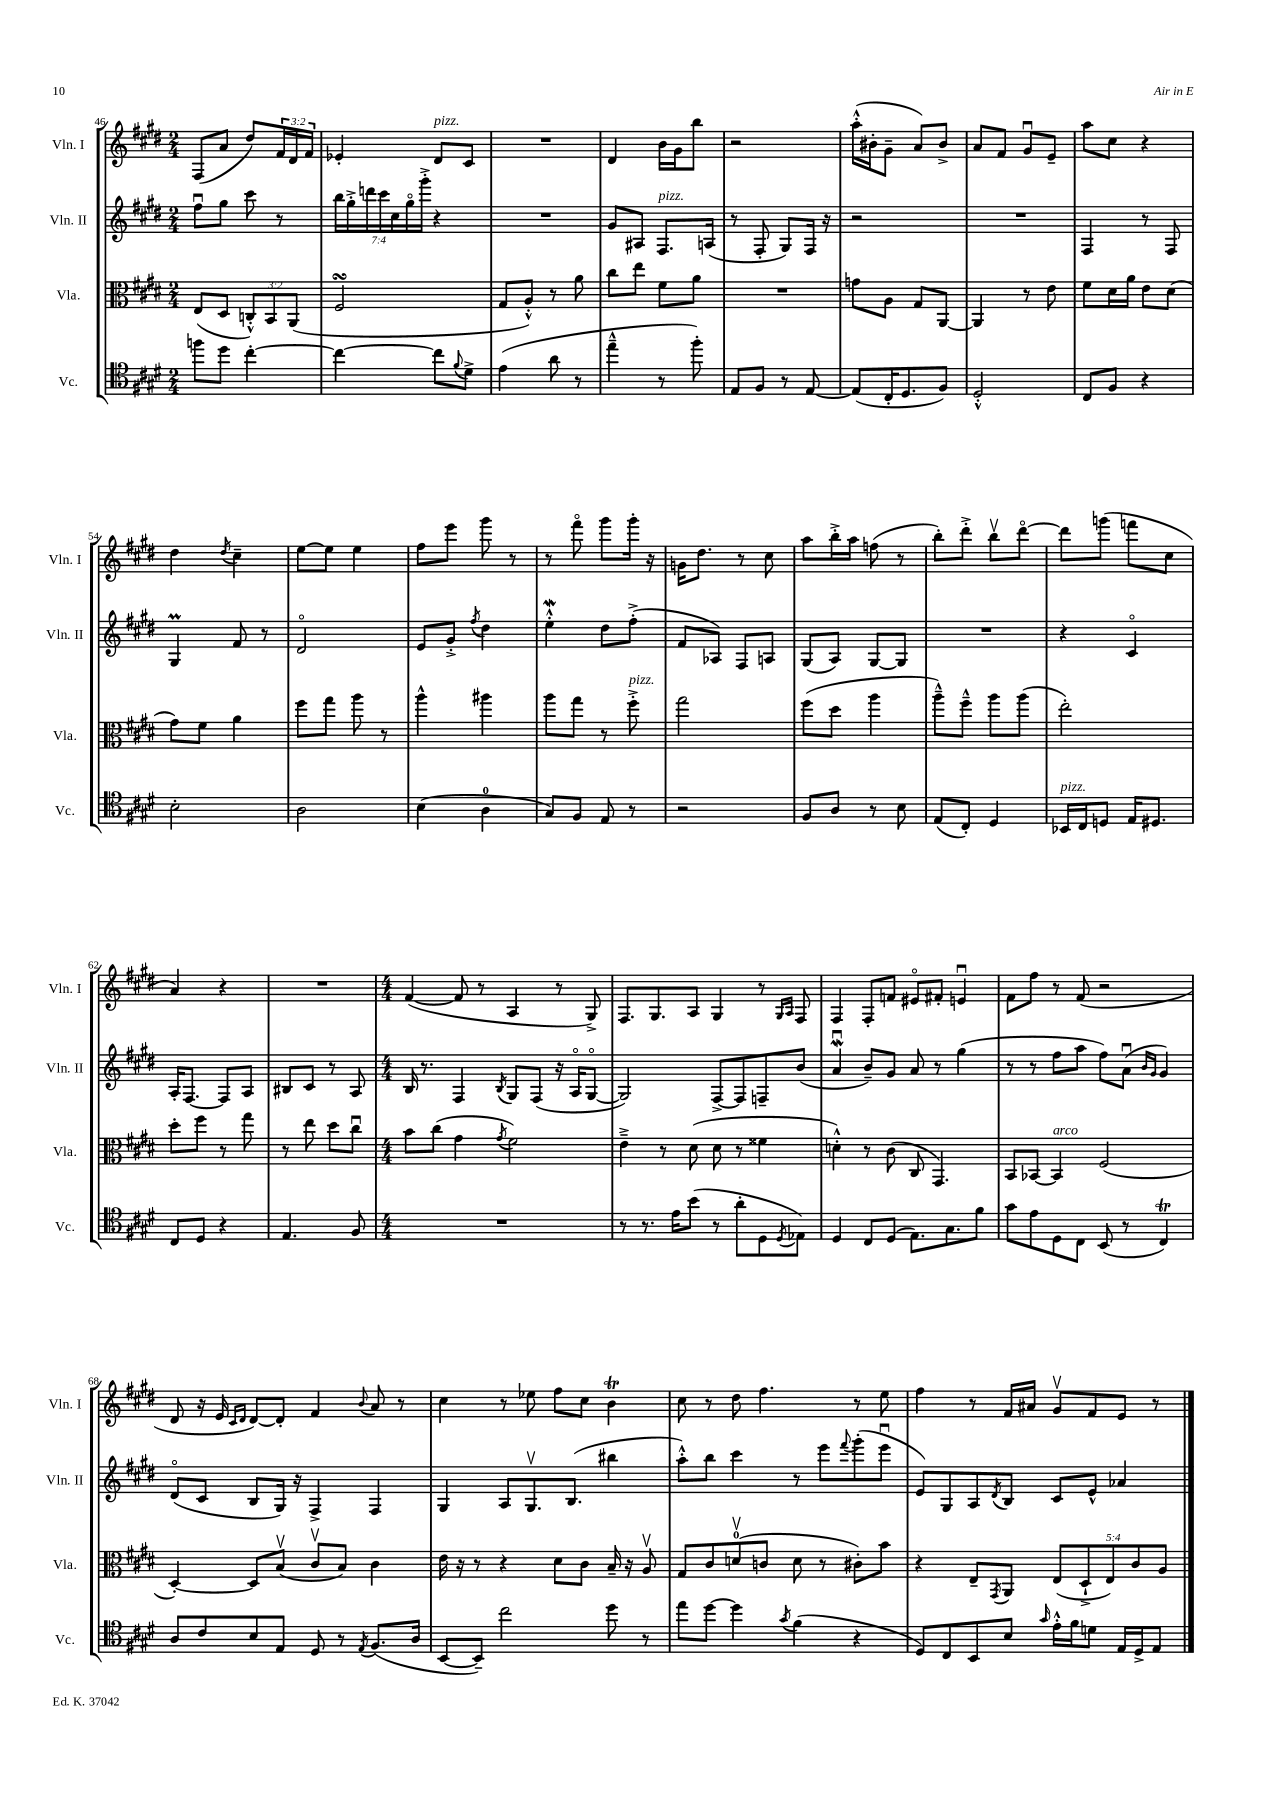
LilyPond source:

<<
\new StaffGroup <<
\new Staff = "s0" \with { instrumentName = "Vln. I" shortInstrumentName = "Vln. I" } {
    \clef treble \key e \major \numericTimeSignature \time 2/4 \override Staff.TupletNumber.text = #tuplet-number::calc-fraction-text
    fis8( a'8 dis''8) \tuplet 3/2 { fis'16 dis'16 fis'16 } |
    ees'4-. dis'8^\markup { \italic "pizz." } cis'8 |
    R2 |
    dis'4 b'16 gis'16 b''8 |
    r2 |
    a''16-.-^( bis'16-. gis'8-- a'8) bis'8-> |
    a'8 fis'8 gis'8\downbow e'8-- |
    a''8 cis''8 r4 |
    dis''4 \acciaccatura { dis''8 } cis''4-- |
    e''8~ e''8 e''4 |
    fis''8 e'''8 gis'''8 r8 |
    r8 fis'''8\flageolet gis'''8 gis'''16-. r16 |
    g'16 dis''8. r8 cis''8 |
    a''8 b''16-.-> a''16 f''8( r8 |
    b''8-.) dis'''8-.-> b''8\upbow dis'''8~\flageolet |
    dis'''8 g'''8( f'''8 cis''8 |
    a'4) r4 |
    R2 |
    \numericTimeSignature \time 4/4 fis'4~( fis'8 r8 a4 r8 gis8->) |
    fis8. gis8. a8 gis4 r8 \grace { gis16 a16 } fis8 |
    fis4 fis8-. f'8 eis'8\flageolet fis'8-. e'4\downbow |
    fis'8 fis''8 r8 fis'8( r2 |
    dis'8 r16 e'16 \grace { cis'16 dis'16 } dis'8~) dis'8-. fis'4 \appoggiatura { b'8 } a'8 r8 |
    cis''4 r8 ees''8 fis''8 cis''8 b'4\trill |
    cis''8 r8 dis''8 fis''4. r8 e''8 |
    fis''4 r8 fis'16 ais'16 gis'8\upbow fis'8 e'8 r8 \bar "|." |
}
\new Staff = "s1" \with { instrumentName = "Vln. II" shortInstrumentName = "Vln. II" } {
    \clef treble \key e \major \numericTimeSignature \time 2/4 \override Staff.TupletNumber.text = #tuplet-number::calc-fraction-text
    fis''8\downbow gis''8 cis'''8 r8 |
    \tuplet 7/4 { b''16 gis''16-.-> d'''16 cis'''16 cis''16 gis''16\flageolet gis'''16-.-> } r4 |
    R2 |
    gis'8 ais8 fis8.^\markup { \italic "pizz." } a16( |
    r8 fis8-. gis8) fis16 r16 |
    r2 |
    R2 |
    fis4 r8 fis8 |
    gis4\prall fis'8 r8 |
    dis'2\flageolet |
    e'8 gis'8-.-> \acciaccatura { fis''8 } dis''4 |
    e''4-.-^\mordent dis''8 fis''8-.->( |
    fis'8 aes8) fis8 a8 |
    gis8( a8) gis8~ gis8 |
    R2 |
    r4 cis'4\flageolet |
    a16-. fis8.~ fis8 a8 |
    bis8 cis'8 r8 a8 |
    \numericTimeSignature \time 4/4 b16 r8. fis4 \acciaccatura { b8 } gis8 fis8( r16 a16\flageolet gis8~\flageolet |
    gis2) fis8~-> fis8 f8-- b'8( |
    a'4\downbow\mordent b'8--) gis'8 a'8 r8 gis''4( |
    r8 r8 fis''8 a''8 fis''8) a'8\downbow( \grace { b'16 gis'16 } gis'4) |
    dis'8\flageolet( cis'8 b8 gis16) r16 fis4-> fis4 |
    gis4 a8 gis8.\upbow b8.( bis''4 |
    a''8-.-^) b''8 cis'''4 r8 e'''8 \appoggiatura { fis'''8 } gis'''8-.( e'''8\downbow |
    e'8) gis8 a8 \acciaccatura { dis'8 } b8 cis'8 e'8-^ aes'4 \bar "|." |
}
\new Staff = "s2" \with { instrumentName = "Vla." shortInstrumentName = "Vla." } {
    \clef alto \key e \major \numericTimeSignature \time 2/4 \override Staff.TupletNumber.text = #tuplet-number::calc-fraction-text
    e8( dis8 \tuplet 3/2 { c8-.-^) b,8 a,8( } |
    fis2\turn |
    gis8 a8-.-^) r8 a'8 |
    cis''8 e''8 fis'8 a'8 |
    R2 |
    g'8 a8 gis8 a,8~ |
    a,4 r8 e'8 |
    fis'8 dis'16 a'16 e'8 dis'8( |
    gis'8) fis'8 a'4 |
    fis''8 gis''8 a''8 r8 |
    a''4-^ ais''4 |
    a''8 gis''8 r8 fis''8-.->^\markup { \italic "pizz." } |
    gis''2 |
    fis''8( dis''8 a''4 |
    a''8---^) fis''8---^ a''8 a''8( |
    e''2-.) |
    dis''8-. fis''8 r8 gis''8 |
    r8 e''8 dis''8 cis''8\downbow |
    \numericTimeSignature \time 4/4 b'8 cis''8( gis'4 \acciaccatura { gis'8 } fis'2) |
    e'4---> r8 dis'8( dis'8 r8 fisis'4 |
    d'4-.-^) r8 cis'8( cis8 gis,4.) |
    b,8 bes,8~ bes,4^\markup { \italic "arco" } fis2( |
    dis4~-.) dis8 b8\upbow( cis'8\upbow b8) cis'4 |
    e'16 r16 r8 r4 dis'8 cis'8 b16-- r16 a8\upbow |
    gis8 cis'8 d'8-0\upbow( c'8 d'8 r8 cis'8-.) b'8 |
    r4 e8-- \acciaccatura { gis,8 } a,8 \tuplet 5/4 { e8( dis8-!-> e8) cis'8 a8 } \bar "|." |
}
\new Staff = "s3" \with { instrumentName = "Vc." shortInstrumentName = "Vc." } {
    \clef tenor \key e \major \numericTimeSignature \time 2/4
    f''8 dis''8 cis''4~-. |
    cis''4~ cis''8 \appoggiatura { fis'8 } dis'8-> |
    e'4( a'8 r8 |
    e''4---^ r8 fis''8-.) |
    e8 fis8 r8 e8~ |
    e8( cis16-. dis8. fis8) |
    dis2-.-^ |
    cis8 fis8 r4 |
    b2-. |
    a2 |
    b4( a4-0 |
    gis8) fis8 e8 r8 |
    r2 |
    fis8 a8 r8 b8 |
    e8( cis8-.) dis4 |
    bes,16^\markup { \italic "pizz." } cis16 d8 e16 dis8. |
    cis8 dis8 r4 |
    e4. fis8 |
    \numericTimeSignature \time 4/4 R1 |
    r8 r8. e'16 b'8( r8 a'8-. dis8 \acciaccatura { dis8 } ees8) |
    dis4 cis8 dis8( e8.) gis8. fis'8 |
    gis'8 e'8 dis8 cis8 b,8( r8 cis4\trill) |
    a8 cis'8 b8 e8 dis8 r8 \acciaccatura { e8 } fis8.( a16 |
    b,8~ b,8--) cis''2 dis''8 r8 |
    e''8 dis''8~ dis''4 \acciaccatura { gis'8 } fis'4( r4 |
    dis8) cis8 b,8 b8 \grace { gis'16 } e'16-.-^ fis'16 d'8 e16 dis16-> e8 \bar "|." |
}
>>
>>
\layout { \context { \Score currentBarNumber = #46 } }
